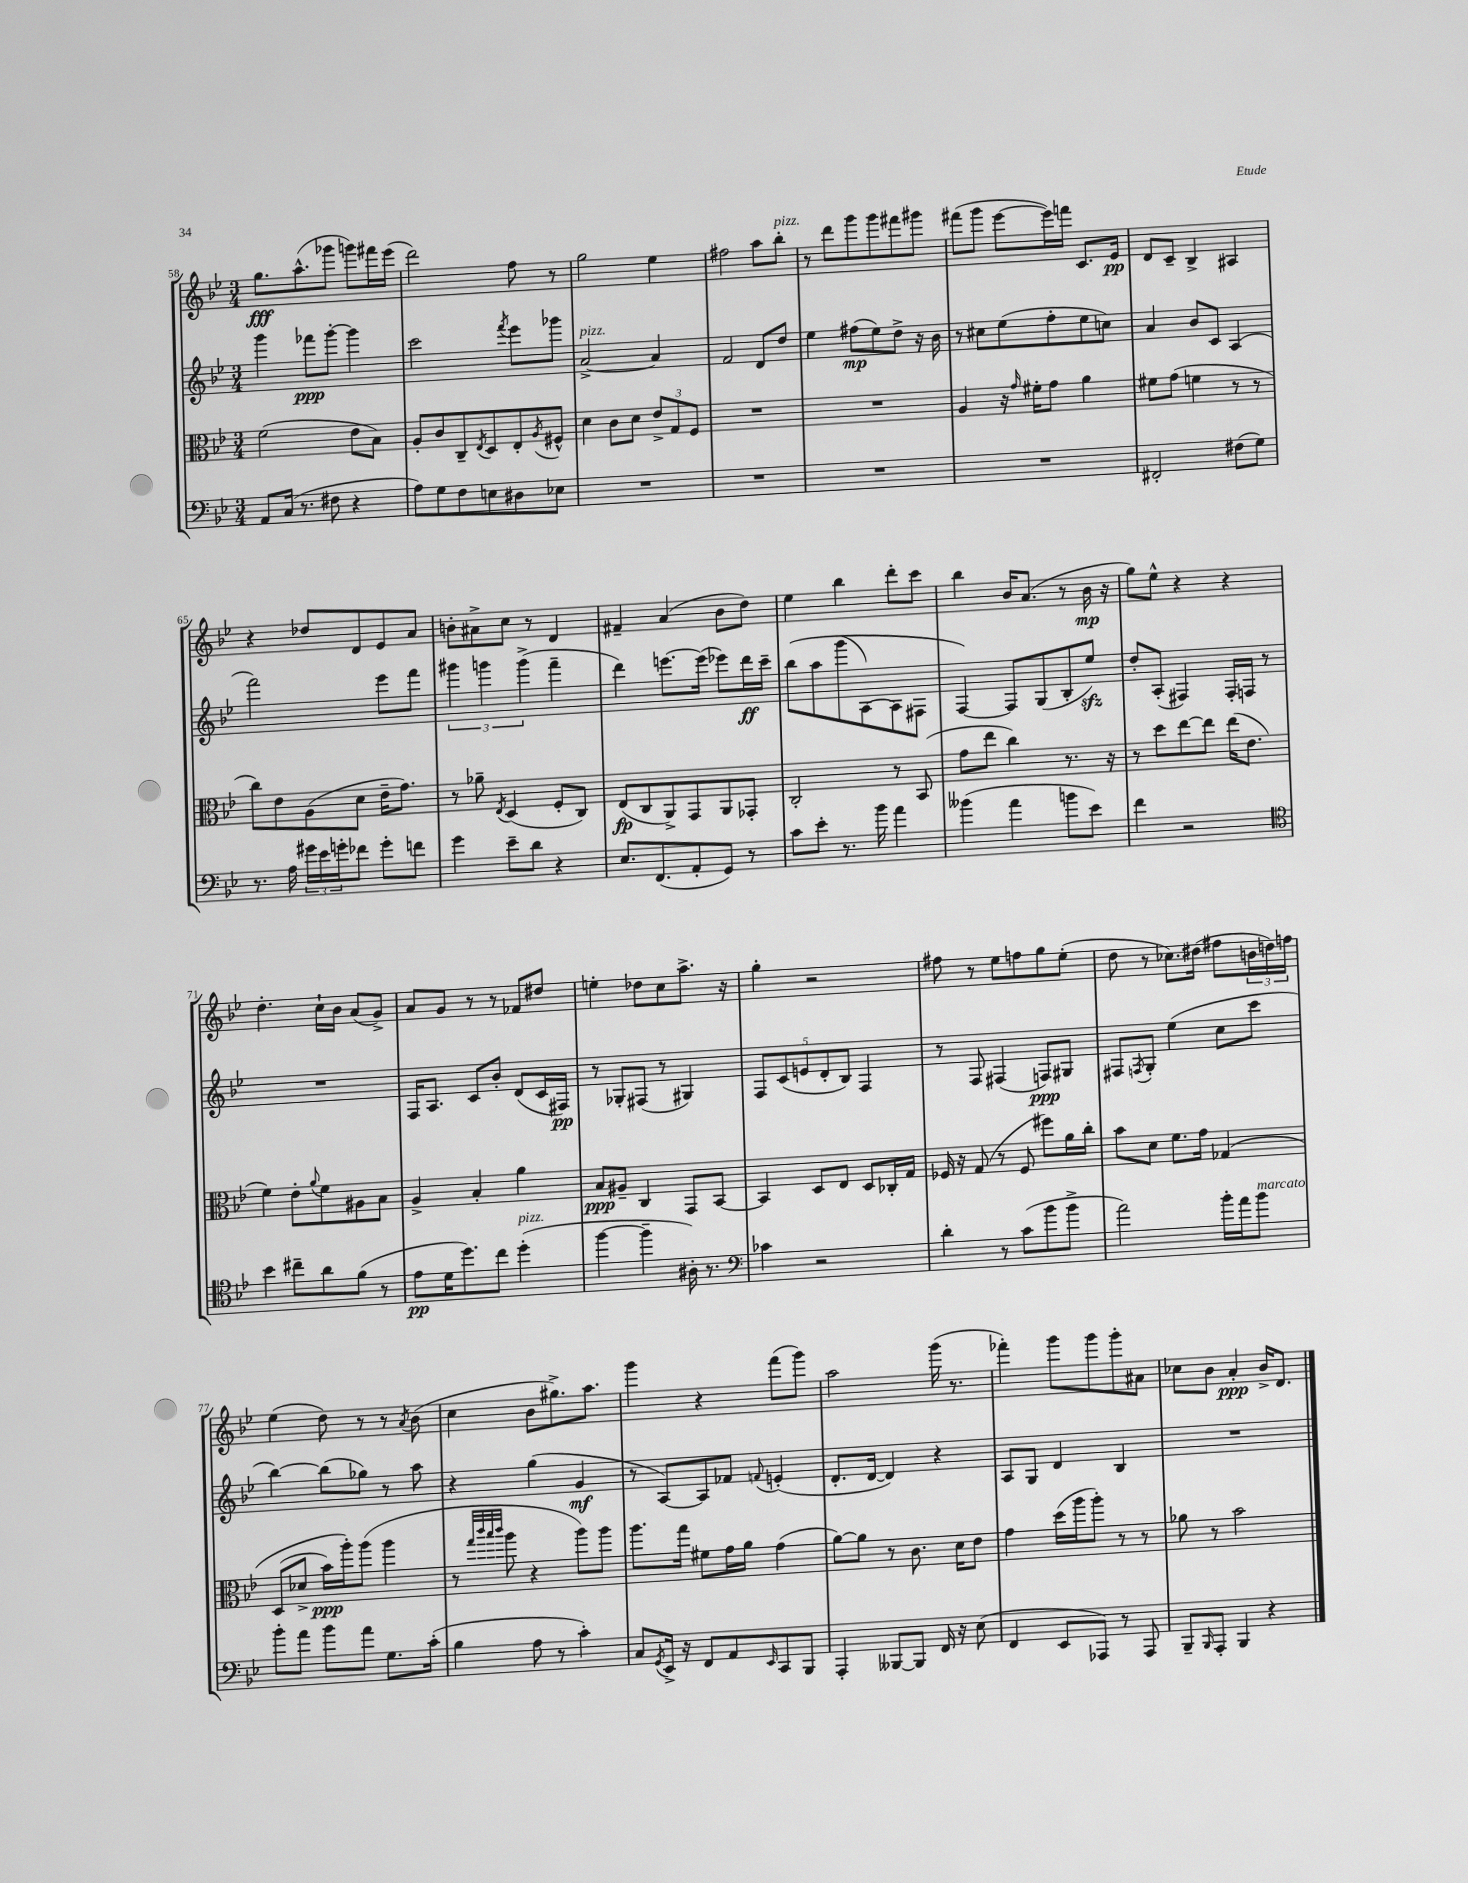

**kern	**kern	**kern	**kern
*staff4	*staff3	*staff2	*staff1
*clefF4	*clefC3	*clefG2	*clefG2
*k[b-e-]	*k[b-e-]	*k[b-e-]	*k[b-e-]
*M3/4	*M3/4	*M3/4	*M3/4
8AA/L	(2f\	4ggg\	8.gg\L
(16C/Jk	.	.	.
8.r	.	.	(8.aa^^\
.	.	8fff-\L	.
8F#\	.	[8ggg'\J	8ggg-\J
4r	8e-\L	4ggg\]	8ggg\L)
.	8B-\J)	.	16fff#\L
.	.	.	(16eee-\JJ
=	=	=	=
8A\L)	8A'/L	2ccc\	2ddd\)
8G\	8c/	.	.
8F\	8C~/	.	.
.	8qE-/	.	.
8E\	8D/	.	.
.	.	8qfff/	.
8D#\	8E-'/	8eee-\L	8ff\
.	8qA/	.	.
8E-\J	8F#^^/J	8ggg-\J	8r
=	=	=	=
2.r	4d\	[2a^/	2gg\
.	8c\L	.	.
.	8d\J	.	.
.	12e-^/L	4a/]	4ee-\
.	12G/	.	.
.	12F/J	.	.
=	=	=	=
2.r	2.r	2f/	2ff#\
.	.	8d/L	8aa\L
.	.	8dd/J	8bb-'\J
=	=	=	=
2.r	2.r	4ee-\	8r
.	.	.	8ddd\L
.	.	(8ff#\L	8ggg\
.	.	8ee-\)	8ggg\
.	.	8dd^\J	8fff#\
.	.	16r	8ggg#\J
.	.	16b-\	.
=	=	=	=
2.r	4A/	8r	(8fff#\L
.	.	8cc#\L	8ggg\J
.	16r	(8ee-\	[8eee-\L
.	16qqg/	.	.
.	16f#'\LK	.	.
.	8g\J	8ff'\	16eee-\]L)
.	.	.	16fff\JJ
.	4a\	8ee-\	8.c/L
.	.	8cc\J)	.
.	.	.	16e-/Jk
=	=	=	=
2FF#'/	8f#\L	4a/	8d/L
.	(8g\J	.	8c~/J
.	4f\	8b-/L	4B-^/
.	.	8c/J	.
(8F#\L	8r	(4A/	4A#/
8G\J)	8r	.	.
=	=	=	=
8.r	8cc\L)	2fff\)	4r
.	8e-\	.	.
16A\	.	.	.
24g#\LL	(8A\	.	8dd-/L
24e-\	.	.	.
24g'\J	.	.	.
8f-\J	8d\J	.	8d/
8g'\L	16e-~\LK	8eee-\L	8e-/
.	8.g\J)	.	.
8f\J	.	8fff\J	8a/J
=	=	=	=
4g\	8r	6ggg#\	8b'\L
.	8a-~\	.	8a#^\
.	.	6ggg\	.
.	8qE-/	.	.
8e-~\L	(4D/	.	8cc\J
.	.	(6ggg^\	.
8d\J	.	.	8r
4r	8F'/L	4fff~\	4d/
.	8C/J)	.	.
=	=	=	=
8.E-/L	(8E-/L	4ddd\)	4f#~/
.	8C/	.	.
(8.FF/	.	.	.
.	8AA^/)	[8.eee\L	(4a/
8AA'/	8GG/	.	.
.	.	(16eee\]Jk	.
8GG/J)	8AA/	8eee-\L)	8b-\L
8r	8GG-'/J	16ddd\L	8dd\J)
.	.	16ccc~\JJ	.
=	=	=	=
8c\L	2C'/	&(8bb-\L	4ee-\
8e-'\J	.	8aa\	.
8.r	.	(8ggg\	4bb-\
.	.	[8A\)	.
16b-\	.	.	.
4a\	8r	8A\]	8ddd'\L
.	(8BB-/	8F#\J	8ccc\J
=	=	=	=
(4b--\	8g\L	[4F/&)	4bb-\
.	8ee-\J	.	.
4a\	4cc\)	8F/]L	16b-/LK
.	.	.	(8.a/J
.	.	(8G/	.
8b\L	8.r	8B-'/	8r
8e-\J)	.	8ee-/J)	16b-\
.	16r	.	16r
=	=	=	=
4f\	8r	8dd'/L	8gg\L)
.	8dd\L	(8A'/J	8ee-^^\J
2r	[8ee-\	4F#/)	4r
.	8ee-\]J	.	.
.	(16ee-\LK	16F#'/LL	4r
.	8.e-\J	16F/JJ	.
.	.	8r	.
=	=	=	=
*clefC4	*	*	*
4b-\	4f\)	2.r	4.dd'\
8cc#~\L	8e-'\L	.	.
.	8qqa/	.	.
8a\	8f\	.	16cc`\LL
.	.	.	16b-\JJ
(8f\J	8A#\	.	(8a/L
8r	8B-\J	.	8g^/J)
=	=	=	=
8e-\L	4A^/	16F/LK	8a/L
.	.	8.A/J	.
16d\K	.	.	8g/J
8.dd\)	.	.	.
.	4B-'/	8c/L	8r
8cc\J	.	8b-'/J	8r
(4dd'\	4a\	(8d/L	8f-/L
.	.	16c/L	8dd#/J
.	.	16F#/JJ)	.
=	=	=	=
[4ff\	8B-/L	8r	4ee'\
.	8A#~/J	8G-'/L	.
4ff~\]	4C/	(8F#/J	8dd-\L
.	.	8r	8cc\
16A#'\)	8GG/L	4G#/)	8.aa^\J
8.r	.	.	.
.	[8BB-/J	.	.
.	.	.	16r
=	=	=	=
*clefF4	*	*	*
4c-\	4BB-/]	10F/L	4gg'\
.	.	(10c/	.
.	.	10e/	.
2r	8D/L	.	2r
.	.	10d'/	.
.	8E-/J	.	.
.	.	10B-/J)	.
.	8D/L	4F/	.
.	16C-'/L	.	.
.	16G/JJ	.	.
=	=	=	=
4d'\	16F-/	8r	8ff#\
.	16r	.	.
.	(8G/	8F/	8r
8r	8r	(4F#/	8ee-\L
(8c\L	8F-/	.	8ff\
8b-\	8ff#\L)	8F/L)	8gg\
8b-^\J	16a\L	8G#/J	(8ee-'\J
.	16cc'\JJ	.	.
=	=	=	=
2a\)	8b-\L	8F#/L	8dd\
.	.	8qF/	.
.	8d\J	8G'/J	8r
.	8.f\L	(4ee-\	8.cc-\L)
.	16g\Jk	.	(16dd#\Jk
16b-'\LL	&(4G-/	8cc\L	8ff#\L
16a\J	.	.	.
8b-\J	.	8ccc\J	24b\L
.	.	.	24dd\)
.	.	.	24ff\JJ
=	=	=	=
8b-'\L	(8D/L	[4bb-\)	(4ee-\
8a\J	8d-^/J	.	.
8b-\L	16b-\LL)	(8bb-\]L	8dd\)
.	16aa'\J&)	.	.
8a\J	(8aa\J	8gg-\J)	8r
8.G\L	4aa\	8r	8r
.	.	.	8qa/
.	.	8aa\	(8b-\
(16c'\Jk	.	.	.
=	=	=	=
4B-\	8r	4r	4cc\
.	32qqgg/LLL	.	.
.	32qqccc/	.	.
.	32qqbb-/	.	.
.	32qqccc/JJJ	.	.
.	8aa\	.	.
8A\	4r	(4gg\	8b-\L
8r	.	.	8.gg#^\)
4c'\)	8aa\L)	4g/	.
.	.	.	8.aa\J
.	8aa\J	.	.
=	=	=	=
8C/L	8.aa\L	8r	4ggg\
8qGG/	.	.	.
16EE-^/Jk	.	[8A/L)	.
16r	16gg\Jk	.	.
8FF/L	8f#\L	8A/]	4r
8AA/	16g\L	8f-/J	.
.	16a\JJ	.	.
16qqEE-/	.	8qqf/	.
8CC/	(4g\	(4e'/	(8fff\L
8BBB-/J	.	.	8ggg\J)
=	=	=	=
4AAA'/	[8a\L)	8.d'/L	2aa\
.	8a\]J	.	.
.	.	[16d/Jk	.
[8BBB--/L	8r	4d/])	.
8BBB--/]J	8.c\	.	.
16FF/	.	4r	(16ggg\
16r	16d\LK	.	8.r
(8E-\	8e-\J	.	.
=	=	=	=
4FF/	4g\	8A/L	4fff-'\)
.	.	8G/J	.
8EE-/L	(16dd\LL	4d/	8ggg\L
.	16aa\J	.	.
8AAA-/J)	8aa'\J)	.	8ggg\
8r	8r	4B-/	8ggg'\
8AAA-/	8r	.	8a#\J
=	=	=	=
8BBB-~/L	8a-\	2.r	8cc-\L
16qqBBB-/	.	.	.
8AAA'/J	8r	.	8b-\J
4BBB-/	2b-\	.	4a'/
4r	.	.	16b-^/LK
.	.	.	8.d/J
==	==	==	==
*-	*-	*-	*-
